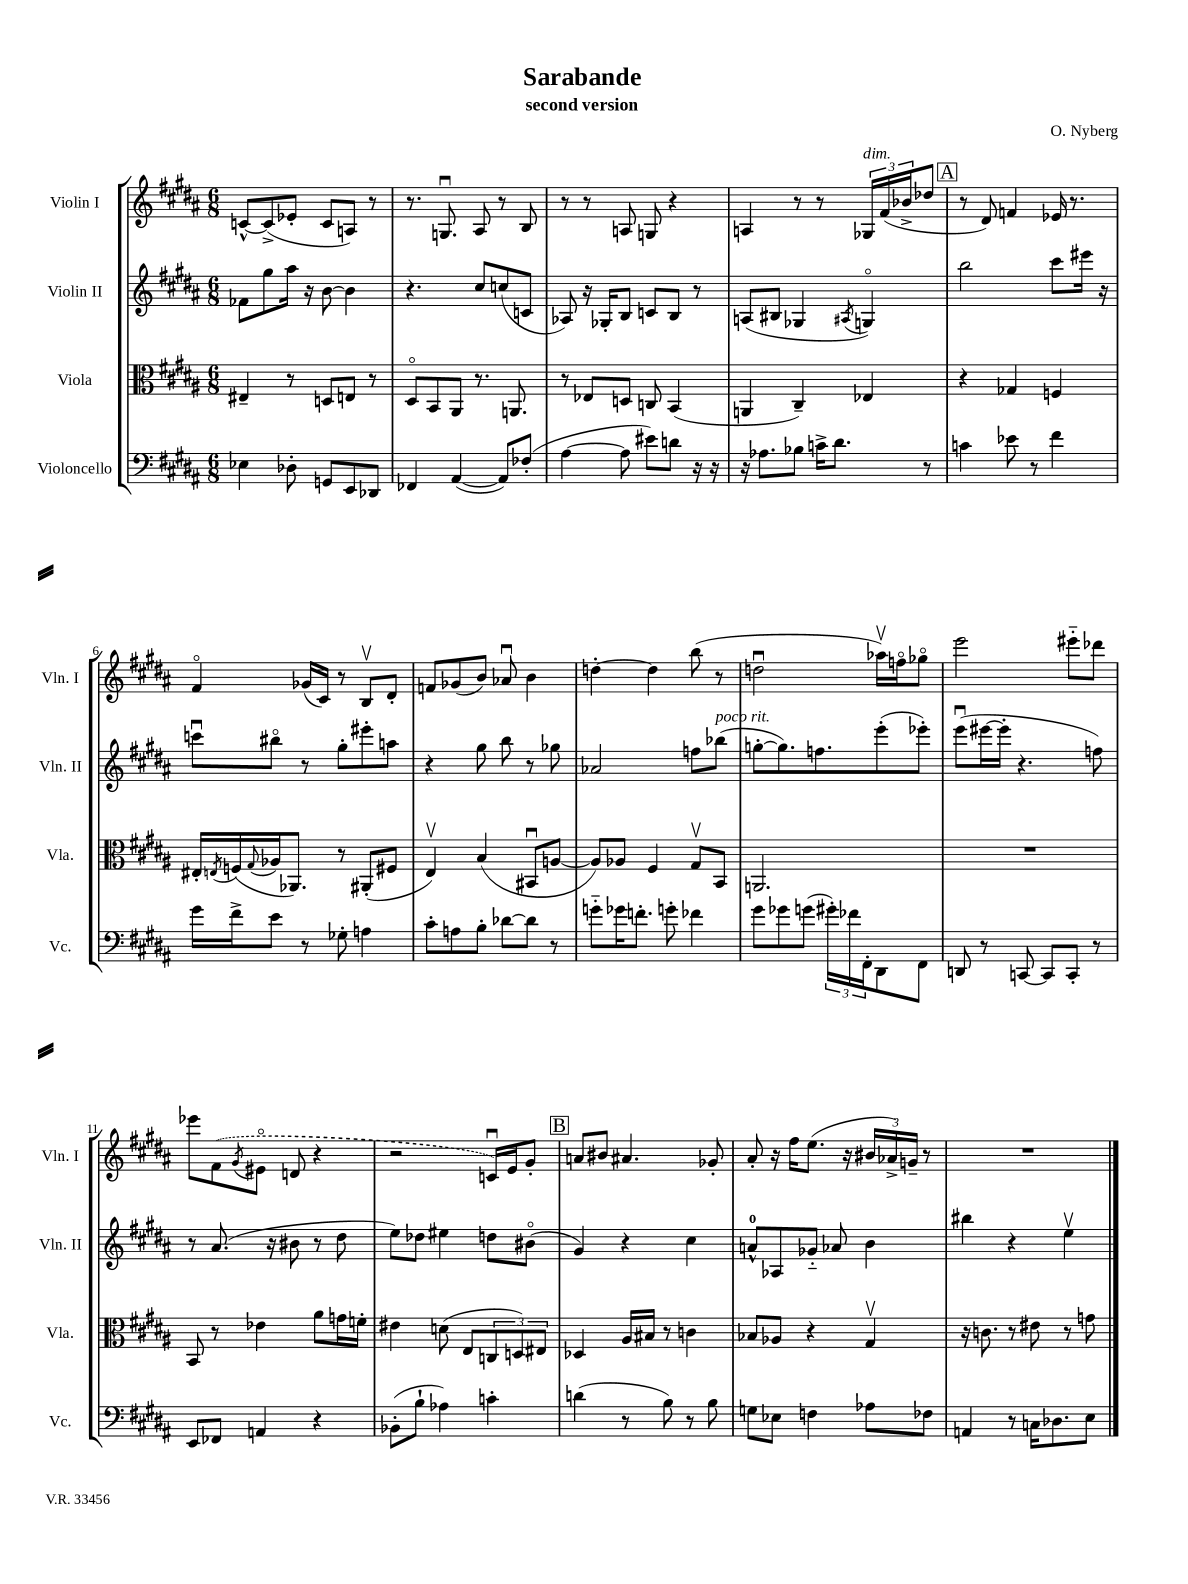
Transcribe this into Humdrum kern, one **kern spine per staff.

**kern	**kern	**kern	**kern
*staff4	*staff3	*staff2	*staff1
*clefF4	*clefC3	*clefG2	*clefG2
*k[f#c#g#d#a#]	*k[f#c#g#d#a#]	*k[f#c#g#d#a#]	*k[f#c#g#d#a#]
*M6/8	*M6/8	*M6/8	*M6/8
4E-	4E#~	8f-	[8c^^
.	.	8gg#	(8c^]
8D-'	8r	16aa#	8e-'
.	.	16r	.
8GG	8D	[8b	8c
8EE	8E	4b]	8A)
8DD-	8r	.	8r
=	=	=	=
4FF-	8D#o	4.r	8.r
.	8BB	.	.
.	.	.	8.Gu
([4AA#	8AA#	.	.
.	8.r	8cc#	8A#
8AA#])	.	(8cc	8r
.	8.AA	.	.
(8F-'	.	8c	8B
=	=	=	=
[4A#	8r	8A-)	8r
.	8E-	16r	8r
.	.	16G-'	.
8A#]	8D	8B	8A
8e#)	8C	8c	8G
8d	(4BB	8B	4r
16r	.	8r	.
16r	.	.	.
=	=	=	=
16r	4AA	(8A	4A
8.A-	.	.	.
.	.	8B#	.
8B-	4C#~)	4G-	8r
16c^	.	.	8r
8.d#	.	.	.
.	.	8qA#	.
.	4E-	4Go)	24G-
.	.	.	(24f#
.	.	.	24b-^
8r	.	.	8dd-
=	=	=	=
4c	4r	2bb	8r
.	.	.	8d#)
8e-	4G-	.	4f
8r	.	.	.
4f#	4F	8ccc#	16e-
.	.	.	8.r
.	.	16eee#	.
.	.	16r	.
=	=	=	=
16g#	16E#'	8cccu	4f#o
.	8qE	.	.
16f#^	(16F	.	.
.	8qqG#	.	.
8e	16A-	8bb#o	.
.	8.AA-)	.	.
8r	.	8r	(16g-
.	.	.	16c#)
8G-'	8r	8gg#'	8r
4A	(8AA#'	8eee#'	8Bv
.	8F#	8aa	8d#'
=	=	=	=
8c#'	4Ev)	4r	8f
8A	.	.	(8g-
8B'	(4B	8gg#	8b)
[8d-	.	8bb	8a-u
8d-]	8BB#u	8r	4b
8r	[8A	8gg-	.
=	=	=	=
8g'~	8A])	2a-	[4dd'
16g-	8A-	.	.
8.f'	.	.	.
.	4F#	.	4dd]
8g'	.	.	.
4f-	8G#v	8ff	(8bb
.	8BB	(8bb-	8r
=	=	=	=
8g#	2.AA	[8gg'	2ddu
8g-	.	8.gg])	.
(8g	.	.	.
.	.	8.ff	.
24g#')	.	.	.
24f-	.	.	.
24FF#'	.	.	.
8DD#	.	(8eee'	16aa-v)
.	.	.	16ffo
8FF#	.	8eee-')	8gg-o
=	=	=	=
8DD	2.r	(8eeeu	2eee
8r	.	[16eee#	.
.	.	16eee#']	.
[8CC	.	4.r	.
8CC]	.	.	.
8CC'	.	.	8eee#'~
8r	.	8ff)	8ddd-
=	=	=	=
8EE	8BB	8r	8eee-
8FF-	8r	(8.a#	(8f#
.	.	.	8qg#
4AA	4e-	.	8e#o
.	.	16r	.
.	.	8b#	8d
4r	8a#	8r	4r
.	16g	8dd#	.
.	16f'	.	.
=	=	=	=
(8BB-'	4e#	8ee)	2r
8B`	.	8dd-	.
4A-)	(8d	4ee#	.
.	8E	.	.
4c'	12C	8dd	16cu)
.	.	.	16e
.	12D)	.	.
.	.	(8b#o	8g#'
.	12E#	.	.
=	=	=	=
(4d	4D-	4g#)	8a
.	.	.	8b#
8r	16A#	4r	4.a#
.	16B#	.	.
8B)	8r	.	.
8r	4c	4cc#	.
8B	.	.	8g-'
=	=	=	=
8G	8B-	8a^^	8a#'
8E-	8A-	8A-	16r
.	.	.	16ff#
4F	4r	8g-'~	(8.ee
.	.	8a-	.
.	.	.	16r
8A-	4G#v	4b	24b#
.	.	.	24a-^)
.	.	.	24g~
8F-	.	.	8r
=	=	=	=
4AA	16r	4bb#	2.r
.	8.c	.	.
8r	8r	4r	.
16C	8e#	.	.
8.D-	.	.	.
.	8r	4eev	.
8E	8g	.	.
==	==	==	==
*-	*-	*-	*-
